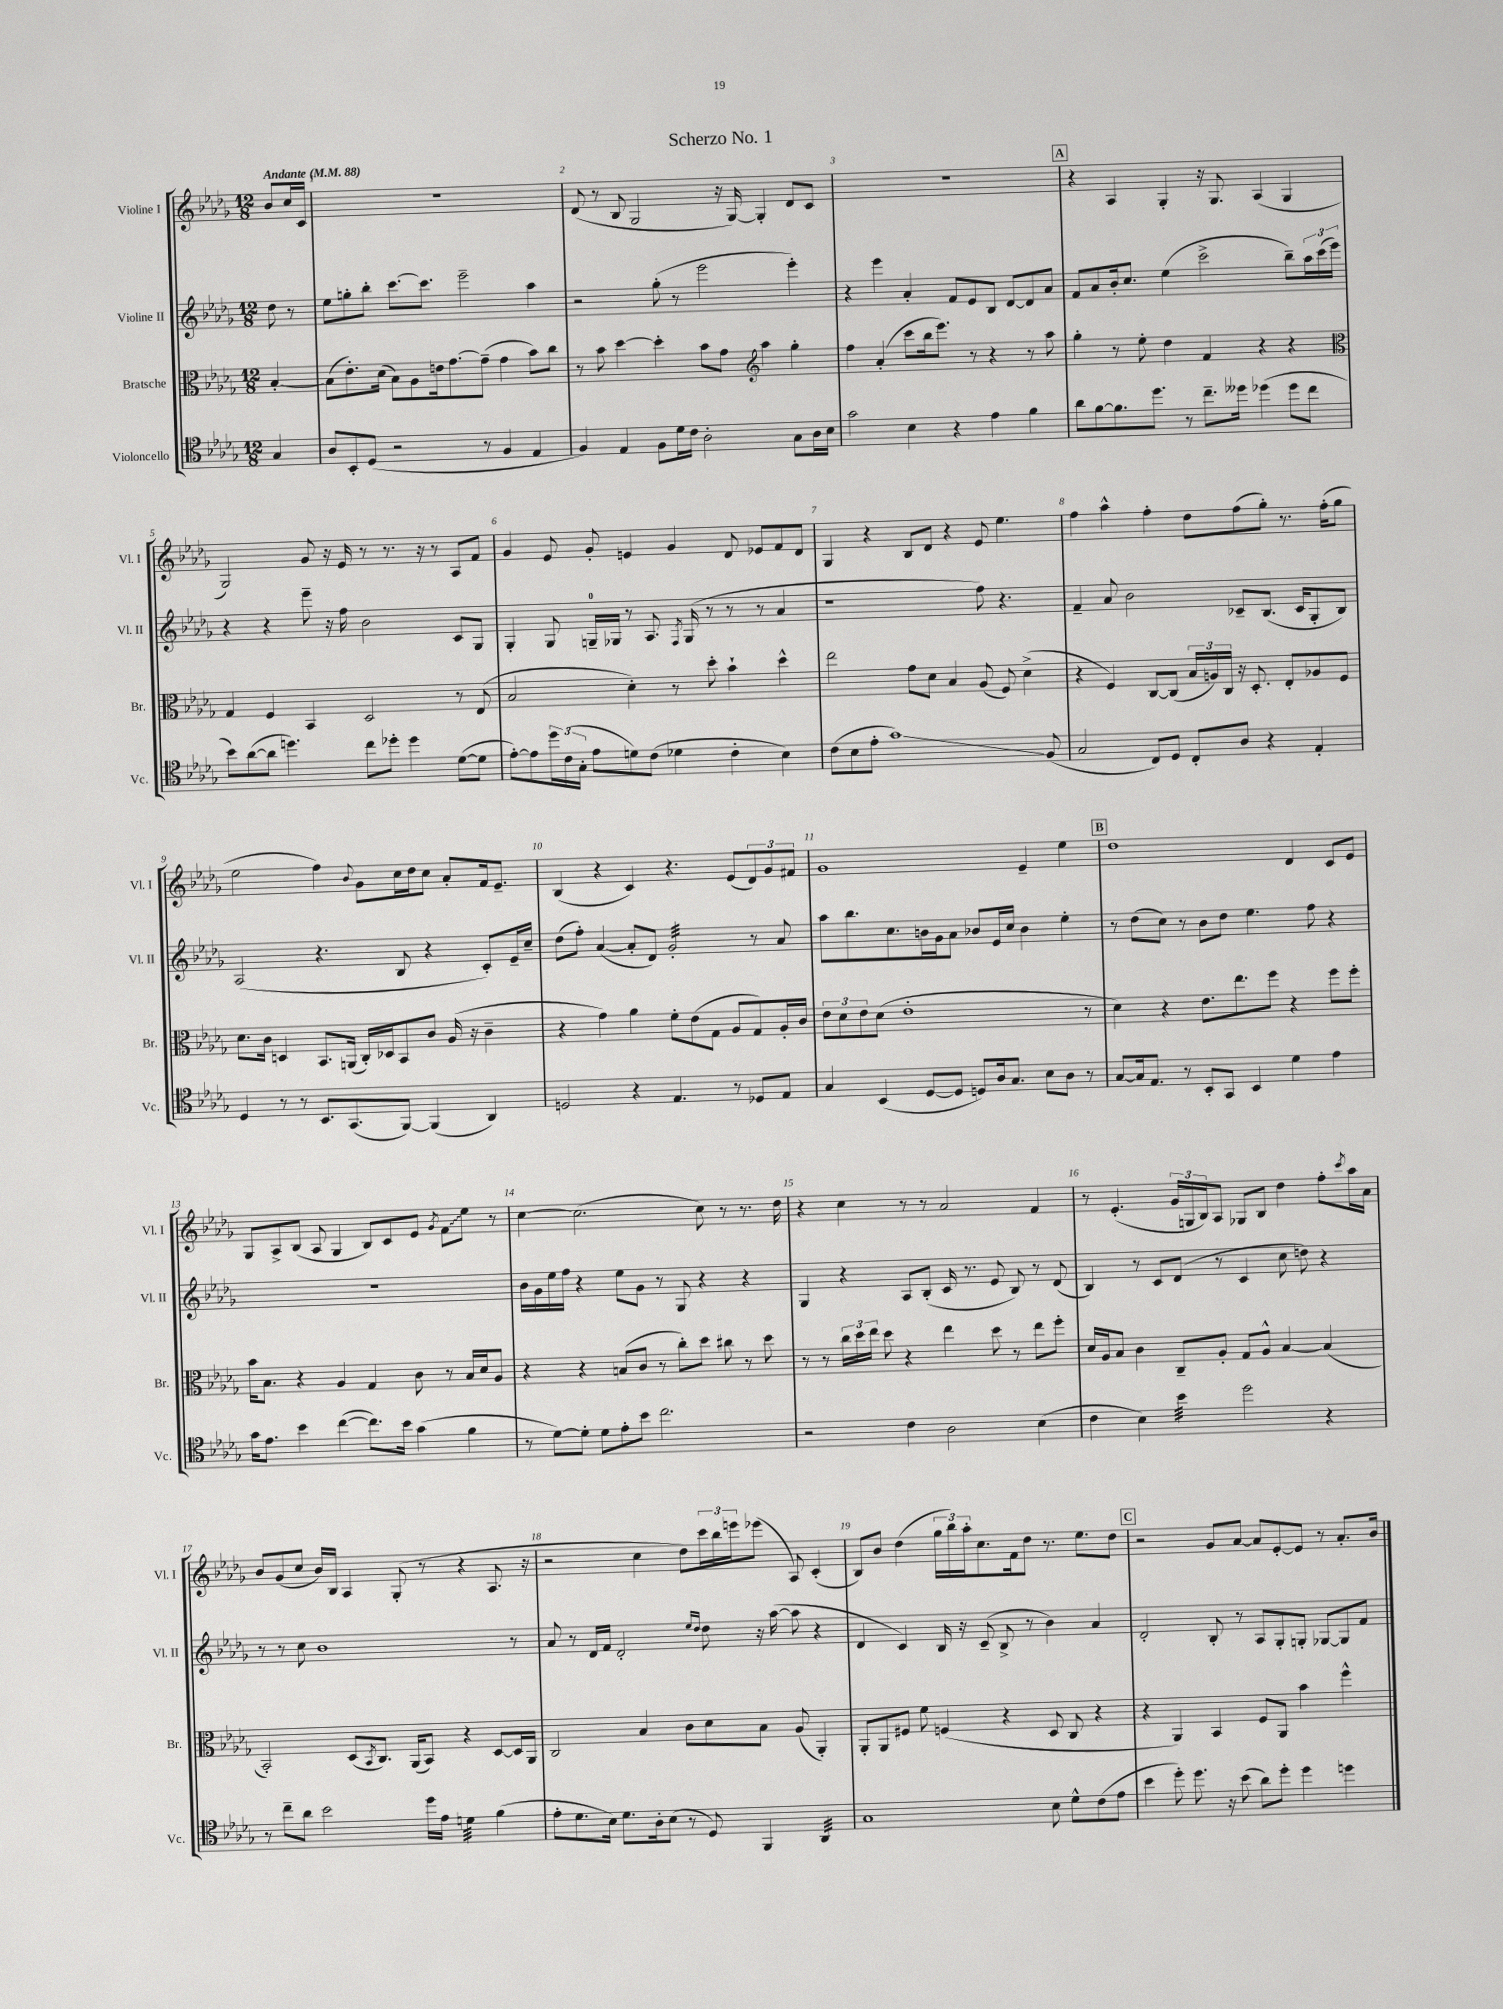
\header { title = "Scherzo No. 1" }
<<
\new StaffGroup <<
\new Staff = "s0" \with { instrumentName = "Violine I" shortInstrumentName = "Vl. I" } {
    \clef treble \key des \major \numericTimeSignature \time 12/8 \partial 4 \tempo "Andante" 4 = 88
    bes'8 c''16 c'16 |
    r1. |
    des'8( r8 bes8 ges2 r16 ges16~) ges4-. des'8 c'8 |
    R1. |
    \mark \markup { \box "A" } r4 aes4 ges4-. r16 ges8. aes4( ges4 |
    ges2) ges'8 r16 ees'16 r8 r8. r16 r8 aes8 f'8 |
    ges'4 ees'8 ges'8-. e'4 ges'4 des'8 ees'8 f'8 des'8 |
    ges4 r4 bes8 des'8 r4 ees'8 ees''4. |
    f''4 aes''4-^ f''4-. des''8 f''8( ges''8-.) r8. f''16-.( ges''8 |
    ees''2 f''4) \appoggiatura { bes'8 } ges'8 c''16 des''16 c''8 aes'8-. f'16 ees'8.-- |
    bes4( r4 c'4) r4. ees'8( \tuplet 3/2 { des'8) ges'8 fis'8 } |
    ges'1 ees'4-- ees''4 |
    \mark \markup { \box "B" } des''1 des'4 c'8 ees'8 |
    ges8 aes8-> bes8( aes8 ges4 bes8) c'8 ees'8 \acciaccatura { ges'8 } \once \override Glissando.style = #'zigzag f'8\glissando ees''8 r8 |
    c''4~ c''2.( c''8) r8 r8. des''16 |
    r4 c''4 r8 r8 aes'2 f'4 |
    r8 ees'4.-.( \tuplet 3/2 { ges'16 g16 bes16) } aes8 ges8 bes8 des''4 f''8-. \acciaccatura { c'''8 } aes''16 aes'16 |
    bes'8 ges'8( c''8 bes'16) bes16 aes4 ges8-.( r8 r4 aes8. r16 |
    r2 c''4 des''8) \tuplet 3/2 { c'''16 bes''16 e'''16 } ees'''8( aes8) c'4-.( |
    bes8) bes'8 des''4( \tuplet 3/2 { ges''16 bes''16) aes''16-. } c''8. f'16 des''8 r8. ees''8. des''8 |
    \mark \markup { \box "C" } r2 ges'8 aes'8~ aes'8 ees'8~-. ees'8 r8 aes'8.-. bes'16 \bar "|." |
}
\new Staff = "s1" \with { instrumentName = "Violine II" shortInstrumentName = "Vl. II" } {
    \clef treble \key des \major \numericTimeSignature \time 12/8 \partial 4
    des''8 r8 |
    ees''8 g''8-. bes''8-. c'''8.~ c'''8. ees'''2-- aes''4 |
    r2 ges''8-.( r8 ees'''2 ees'''4-.) |
    r4 ees'''4 aes'4-. f'8 ees'8 bes8 des'8~ des'8 aes'8 |
    \mark \markup { \box "A" } f'8 aes'8 bes'16-. c''8. ees''4( c'''2-> bes''8--) \tuplet 3/2 { aes''16 c'''16( ees'''16) } |
    r4 r4 ees'''8-- r16 f''16 bes'2 c'8 ges8 |
    ges4-. ges8 g16-0-- ges16 r8 aes8. \acciaccatura { f8 } ges16( r8 r8 r8 aes'4 |
    r1 f''8) r4. |
    f'4-- aes'8 bes'2 ces'8-- bes8.( ces'16 ges8-. bes8) |
    aes2( r4. bes8 r4 c'8-.) ees'16-- c''16-- |
    des''8( f''8-.) aes'4~( aes'8-. des'8) ges'2:32-. r8 aes'8 |
    aes''8 bes''8. c''8. b'16 ges'16 aes'8 bes'8 ees'16 c''16 bes'4 ees''4-. |
    \mark \markup { \box "B" } r8 des''8( c''8) r8 bes'8 des''8 ees''4. f''8 r4 |
    R1. |
    bes'16 ges'16 ees''16 f''16 r4 ees''8 ges'8 r8 ges8 r4 r4 |
    ges4 r4 aes8 bes8-.( c'16 r8. ees'8 bes8) r8 des'8( |
    bes4) r8 c'8 des'8( r8 c'4 c''8 d''8) r4 |
    r8 r8 c''8 bes'1 r8 |
    aes'8 r8 des'16 f'16 des'2-. \grace { ees''16 des''16 } des''8 r16 aes''16~( aes''8 r4 |
    des'4 c'4) bes16 r16 c'8--( bes8-> r8 bes'4) aes'4 |
    \mark \markup { \box "C" } des'2-. bes8-. r8 aes8 ges8-. g8-. ges8~ ges8 f'8 \bar "|." |
}
\new Staff = "s2" \with { instrumentName = "Bratsche" shortInstrumentName = "Br." } {
    \clef alto \key des \major \numericTimeSignature \time 12/8 \partial 4
    bes4~-. |
    bes8( ees'8.-.) des'16( bes8) aes8 e'16 ges'8.~ ges'8--( ges'4 bes'8) c''8 |
    r8 bes'8 des''4~ des''4-. bes'8 ges'8 \clef treble aes''4 ges''4-. |
    f''4 aes'4-.( c'''8 bes''16 ees'''8.) r8 r4 r8 aes''8 |
    \mark \markup { \box "A" } ges''4-. r8 ees''8-. des''4 f'4 r4 r4 |
    \clef alto ges4 f4 bes,4 des2 r8 ees8( |
    bes2 des'4-.) r8 des''8-. bes'4-! des''4-^ |
    ees''2 ges'8 des'8 bes4 aes8( f8) des'4->( |
    r4 f4) c8~ c8( \tuplet 3/2 { bes16 a16) c16 } r16 des8.-. ees8-. aes8 f8 |
    des'8. c'16 d4 bes,8. a,16( c16-.) des16 bes,8 c'8 aes16( r16 c'4-- |
    r4 ges'4) aes'4 f'8-. ees'8( ges8 aes8 ges8) aes16-. c'16 |
    \tuplet 3/2 { ees'8 des'8 ees'8 } des'8( ees'1-. r8 |
    \mark \markup { \box "B" } des'4) r4 ees'8. ees''8. f''8 r4 f''8 f''8-. |
    bes'16 bes8. r4 aes4 ges4 c'8 r8 bes16 des'16 aes8 |
    r4 r4 b8( c'8 r8 c''8-.) des''8 cis''8 r8 des''8 |
    r8 r8 \tuplet 3/2 { c''16 des''16 ees''16 } des''8 r4 ees''4 des''8 r8 ees''8 f''8-. |
    des'16 aes16 bes8 c'4 c8-- aes8-. ges8 aes8-^ bes4~ bes4( |
    bes,2-.) des8( \acciaccatura { bes,8 } c8.) aes,16( bes,8) r4 des8~ des16 aes,16 |
    c2 bes4 c'8 des'8 bes8 aes8( aes,4-.) |
    aes,8-. aes,8 fis8 f'8 f4( r4 des8 c8 r4 |
    \mark \markup { \box "C" } r4 aes,4) bes,4 f8 aes,8 bes'4 f''4-^ \bar "|." |
}
\new Staff = "s3" \with { instrumentName = "Violoncello" shortInstrumentName = "Vc." } {
    \clef tenor \key des \major \numericTimeSignature \time 12/8 \partial 4
    ges4 |
    aes8 bes,8-. des8( r2 r8 f4 ees4 |
    f4) ees4 f8 des'16 c'16 aes2-. ges8 aes16 bes16 |
    ges'2 bes4 r4 ees'4 f'4 |
    \mark \markup { \box "A" } aes'8 f'8~ f'8. des''8. r8 c''8.-- deses''16 des''4( des''8 c''8 |
    bes'8) aes'8~( aes'8 d''4.) c''8 des''8-. des''4 des'8~( des'8 |
    ees'8~-.) ees'8 \tuplet 3/2 { des''16 c'16( ges16-. } ees'8 d'8) c'8( des'4 c'4-. bes4) |
    c'8( bes8 ees'8-. ges'1\glissando) f8( |
    ges2 c8) des8 c8-. aes8 r4 ees4-. |
    des4 r8 r8 bes,8. ges,8.( f,8~) f,4( aes,4) |
    d2 r4 ees4. r8 des8 ees8 |
    ges4 bes,4( des8~ des8 d8) aes16 ges8. bes8 aes8 r8 |
    \mark \markup { \box "B" } ges8~ ges16 ees8. r8 bes,8-. ges,8 bes,4 des'4 ees'4 |
    ges'16 ees'8. bes'4 c''4~( c''8.) bes'16 ges'4( f'4 |
    r8 des'8~) des'8-. des'8 ees'8-. bes'8 c''2. |
    r2 c'4 aes2 bes4( |
    c'4 bes4) bes'4:32 des''2 r4 |
    r8 c''8-- aes'8 bes'2 des''16 ees'16 d'4:32 f'4( |
    ees'8-. des'8. bes16) des'8. aes16-. bes8( r8 des8) f,4 aes,4:32 |
    ges1 bes8 des'8-^ c'8( ees'8 |
    \mark \markup { \box "C" } bes'4 des''8-.) des''8. r16 bes'8( aes'8) des''8-. des''4 d''4 \bar "|." |
}
>>
>>
\layout { \context { \Score \override BarNumber.break-visibility = ##(#f #t #t) barNumberVisibility = #all-bar-numbers-visible } }
